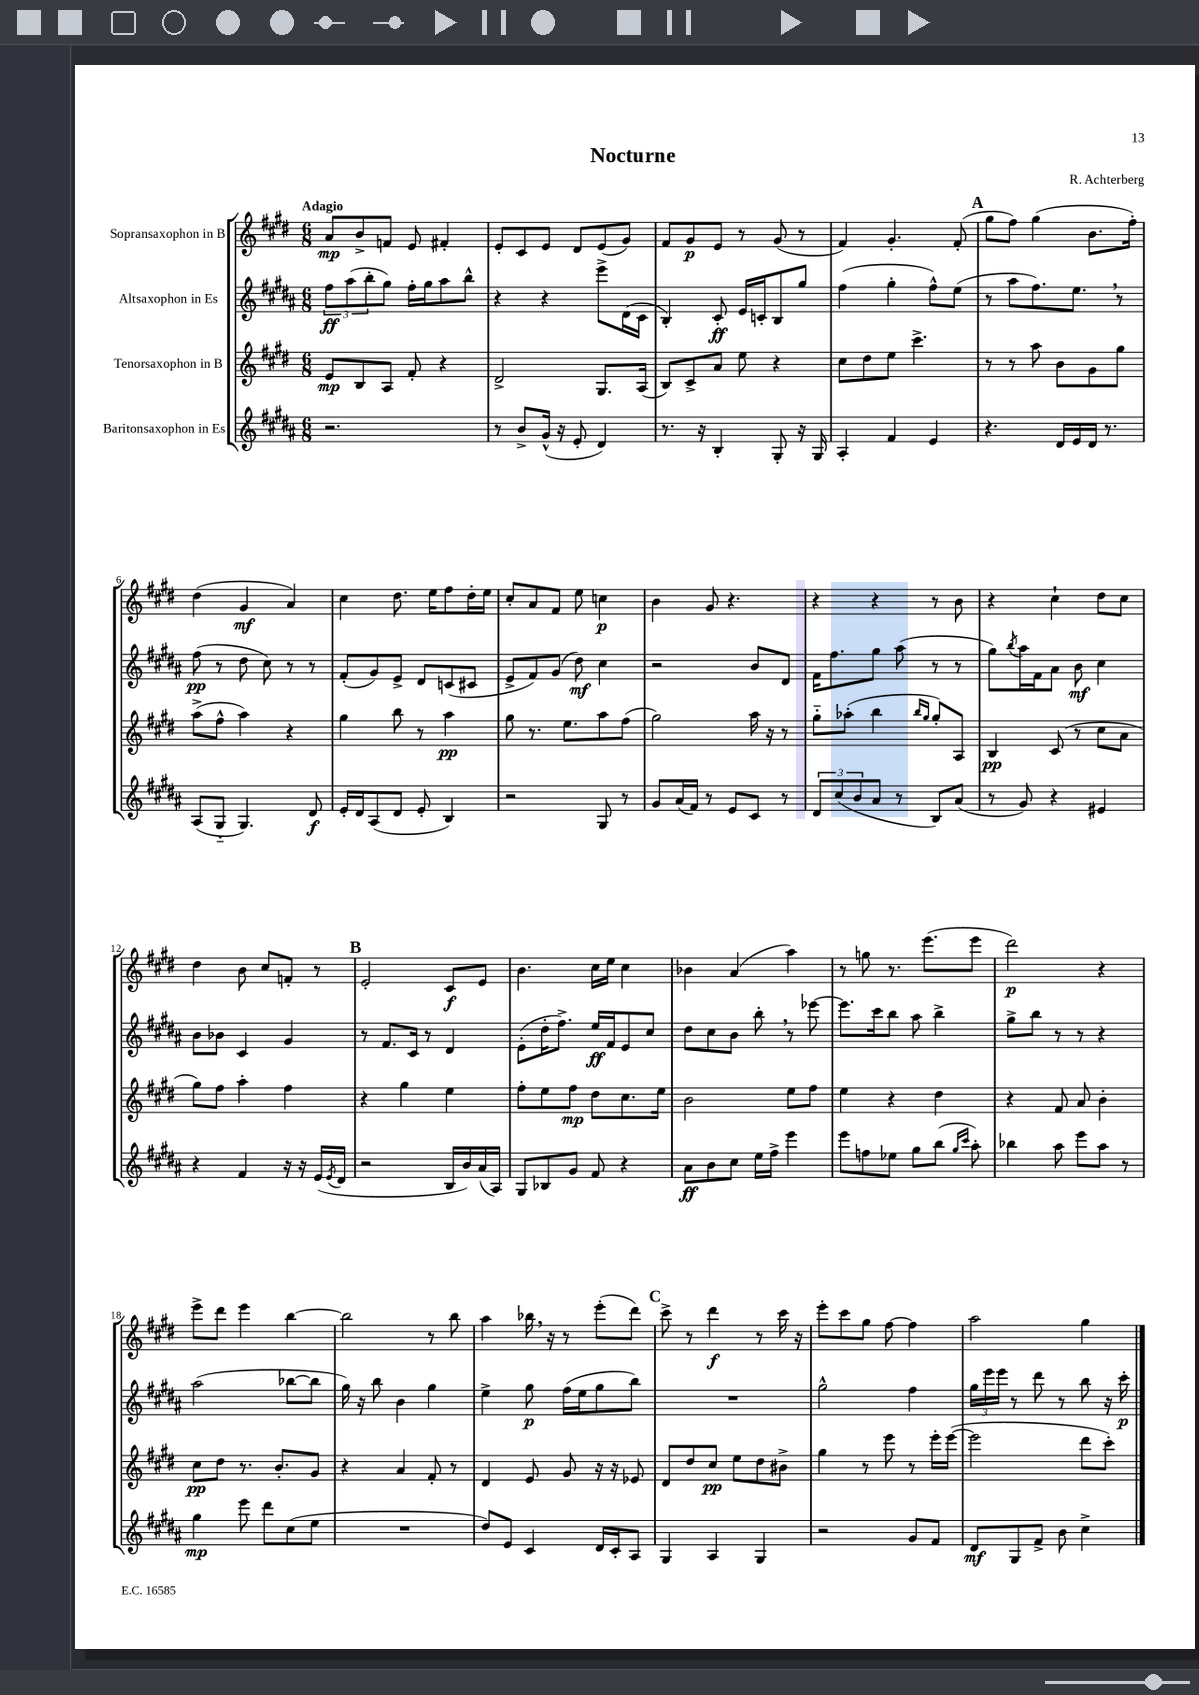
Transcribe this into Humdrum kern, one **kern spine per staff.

**kern	**kern	**kern	**kern
*staff4	*staff3	*staff2	*staff1
*clefG2	*clefG2	*clefG2	*clefG2
*k[f#c#g#d#a#]	*k[f#c#g#d#]	*k[f#c#g#d#a#]	*k[f#c#g#d#]
*M6/8	*M6/8	*M6/8	*M6/8
2.r	8e	12ff#	8a
.	.	(12aa#	.
.	8B	.	8b^
.	.	12bb'	.
.	8A	8gg#)	8f
.	8f#'	16ff#'	8e
.	.	16gg#	.
.	4r	8aa#	4f#'
.	.	8bb^^	.
=	=	=	=
8r	2d#^	4r	8e'
8b^	.	.	8c#
(16g#^^	.	4r	8e
16r	.	.	.
8e'	.	.	8d#
4d#)	8.G#	8eee^	(8e
.	.	(16d#	8g#)
.	(16A	16c#	.
=	=	=	=
8.r	8B)	4B')	8f#
.	8c#^	.	8g#
16r	.	.	.
4B'	8a	8c#'	8e
.	8ee	16e	8r
.	.	16c'	.
8G#'	4r	8B	(8g#
16r	.	8gg#	8r
16G#	.	.	.
=	=	=	=
4A#'	8cc#	(4ff#	4f#)
.	8dd#	.	.
4f#	8ee	4gg#'	4.g#'
.	4.ccc#^	.	.
4e	.	8ff#^^)	.
.	.	(8ee	(8f#'
=	=	=	=
4.r	8r	8r	8gg#
.	8r	8aa#	8ff#)
.	8aa	8.ff#)	(4gg#
16d#	8b	.	.
16e	.	8.ee	.
16d#	8g#	.	8.b
8.r	.	.	.
.	8gg#	8r	.
.	.	.	16ff#')
=	=	=	=
(8A#	(8aa^	(8ff#	(4dd#
8G#'~	8ff#^^	8r	.
4.G#)	4aa)	8dd#	4g#
.	.	8cc#)	.
.	4r	8r	4a)
8d#	.	8r	.
=	=	=	=
16e'	4gg#	(8f#'	4cc#
16d#	.	.	.
(8A#	.	8g#)	.
8d#	8bb	8e^	8.dd#
8e'	8r	8d#	.
.	.	.	16ee
4B)	4aa	(8c	8ff#
.	.	8c#	16dd#'
.	.	.	16ee
=	=	=	=
2r	8gg#	8e^	8cc#'
.	8.r	8f#)	8a
.	.	(8g#	8f#
.	8.ee	.	.
.	.	8dd#)	8ee
8G#	8aa	4cc#	4cc
8r	(8ff#	.	.
=	=	=	=
8g#	2gg#)	2r	4b
(16a#	.	.	.
16f#)	.	.	.
8r	.	.	8g#
8e	.	.	4.r
8c#	16aa	8b	.
.	16r	.	.
8r	8r	8d#	.
=	=	=	=
12d#	8gg#'~	16f#	4r
.	.	8.ff#	.
(12cc#	.	.	.
.	(8aa-'	.	.
12b	.	.	.
8a#	4bb	8gg#	4r
8r	.	(8aa#	.
.	16qqbb	.	.
.	16qqgg#	.	.
8B)	8gg#')	8r	8r
(8a#	8A	8r	8b
=	=	=	=
8r	4B	8gg#)	4r
.	.	8qbb	.
8g#)	.	16aa#	.
.	.	16f#	.
4r	(8c#	8a#	4cc#`
.	8r	8b	.
4e#	8cc#	4cc#	8dd#
.	8a	.	8cc#
=	=	=	=
4r	8gg#)	8b	4dd#
.	8ff#	8b-	.
4f#	4aa'	4c#	8b
.	.	.	8cc#
16r	4ff#	4g#	8f'
16r	.	.	.
(16e	.	.	8r
8qe	.	.	.
16d#	.	.	.
=	=	=	=
2r	4r	8r	2e'
.	.	8.f#	.
.	4gg#	.	.
.	.	16c#	.
.	.	8r	.
16B	4ee	4d#	8c#
16b)	.	.	.
(16a#	.	.	8e
16A#)	.	.	.
=	=	=	=
8G#	8ff#'	(8e'	4.b
8B-	8ee	16dd#'	.
.	.	8.ff#^)	.
8g#	8ff#	.	.
8f#	8dd#	16ee	16cc#
.	.	16f#	16ee
4r	8.cc#	8e	4cc#
.	.	8cc#	.
.	16ee	.	.
=	=	=	=
8a#	2b	8dd#	4b-
8b	.	8cc#	.
8cc#	.	8b	(4a
16ee	.	8bb'	.
16ff#^	.	.	.
4eee	8ee	8r	4aa)
.	8ff#	[8eee-	.
=	=	=	=
8eee	4ee	8.eee-]	8r
8ff	.	.	8gg
.	.	16ccc#	.
8ee-	4r	8bb	8.r
8gg#	.	8aa#	.
.	.	.	(8.eee
(8bb	4dd#	4bb^	.
16qqgg#	.	.	.
16qqccc#	.	.	.
8aa#')	.	.	8eee
=	=	=	=
4bb-	4r	8gg#^	2ddd#)
.	.	8bb	.
8aa#	8f#	8r	.
8eee	8a	8r	.
8aa#	4b'	4r	4r
8r	.	.	.
=	=	=	=
4gg#	8cc#	(2aa#	8eee^
.	8dd#	.	8ddd#
8eee	8.r	.	4eee
8ddd#	.	.	.
.	8.b'	.	.
(8cc#	.	[8bb-	[4bb
8ee	8g#	8bb-]	.
=	=	=	=
2.r	4r	16gg#)	2bb]
.	.	16r	.
.	.	8bb	.
.	4a	4b	.
.	8f#'	4gg#	8r
.	8r	.	8bb
=	=	=	=
8dd#)	4d#	4ee^	4aa
8e	.	.	.
4c#	8e	8gg#	16bb-
.	.	.	16r
.	8g#	(16ff#	8r
.	.	16ee	.
16d#	16r	8gg#	(8eee'
16c#'	16r	.	.
8A#	8e-	8bb)	8ddd#)
=	=	=	=
4G#	8d#	2.r	8ccc#^
.	8dd#	.	8r
4A#	8cc#	.	4ddd#
.	8ee	.	.
4G#	8dd#	.	8r
.	8b#^	.	16ccc#
.	.	.	16r
=	=	=	=
2r	4gg#	2gg#^^	8eee'
.	.	.	8ccc#
.	8r	.	8gg#
.	8eee	.	[8ff#
8g#	8r	4ff#	4ff#]
8f#	16eee'	.	.
.	([16eee	.	.
=	=	=	=
8d#	2eee]	24gg#	2aa
.	.	24eee	.
.	.	24eee	.
8G#	.	8r	.
8f#^	.	8ddd#	.
8b	.	8r	.
4cc#^	8ddd#	8bb	4gg#
.	8ccc#')	16r	.
.	.	16ccc#'	.
==	==	==	==
*-	*-	*-	*-
